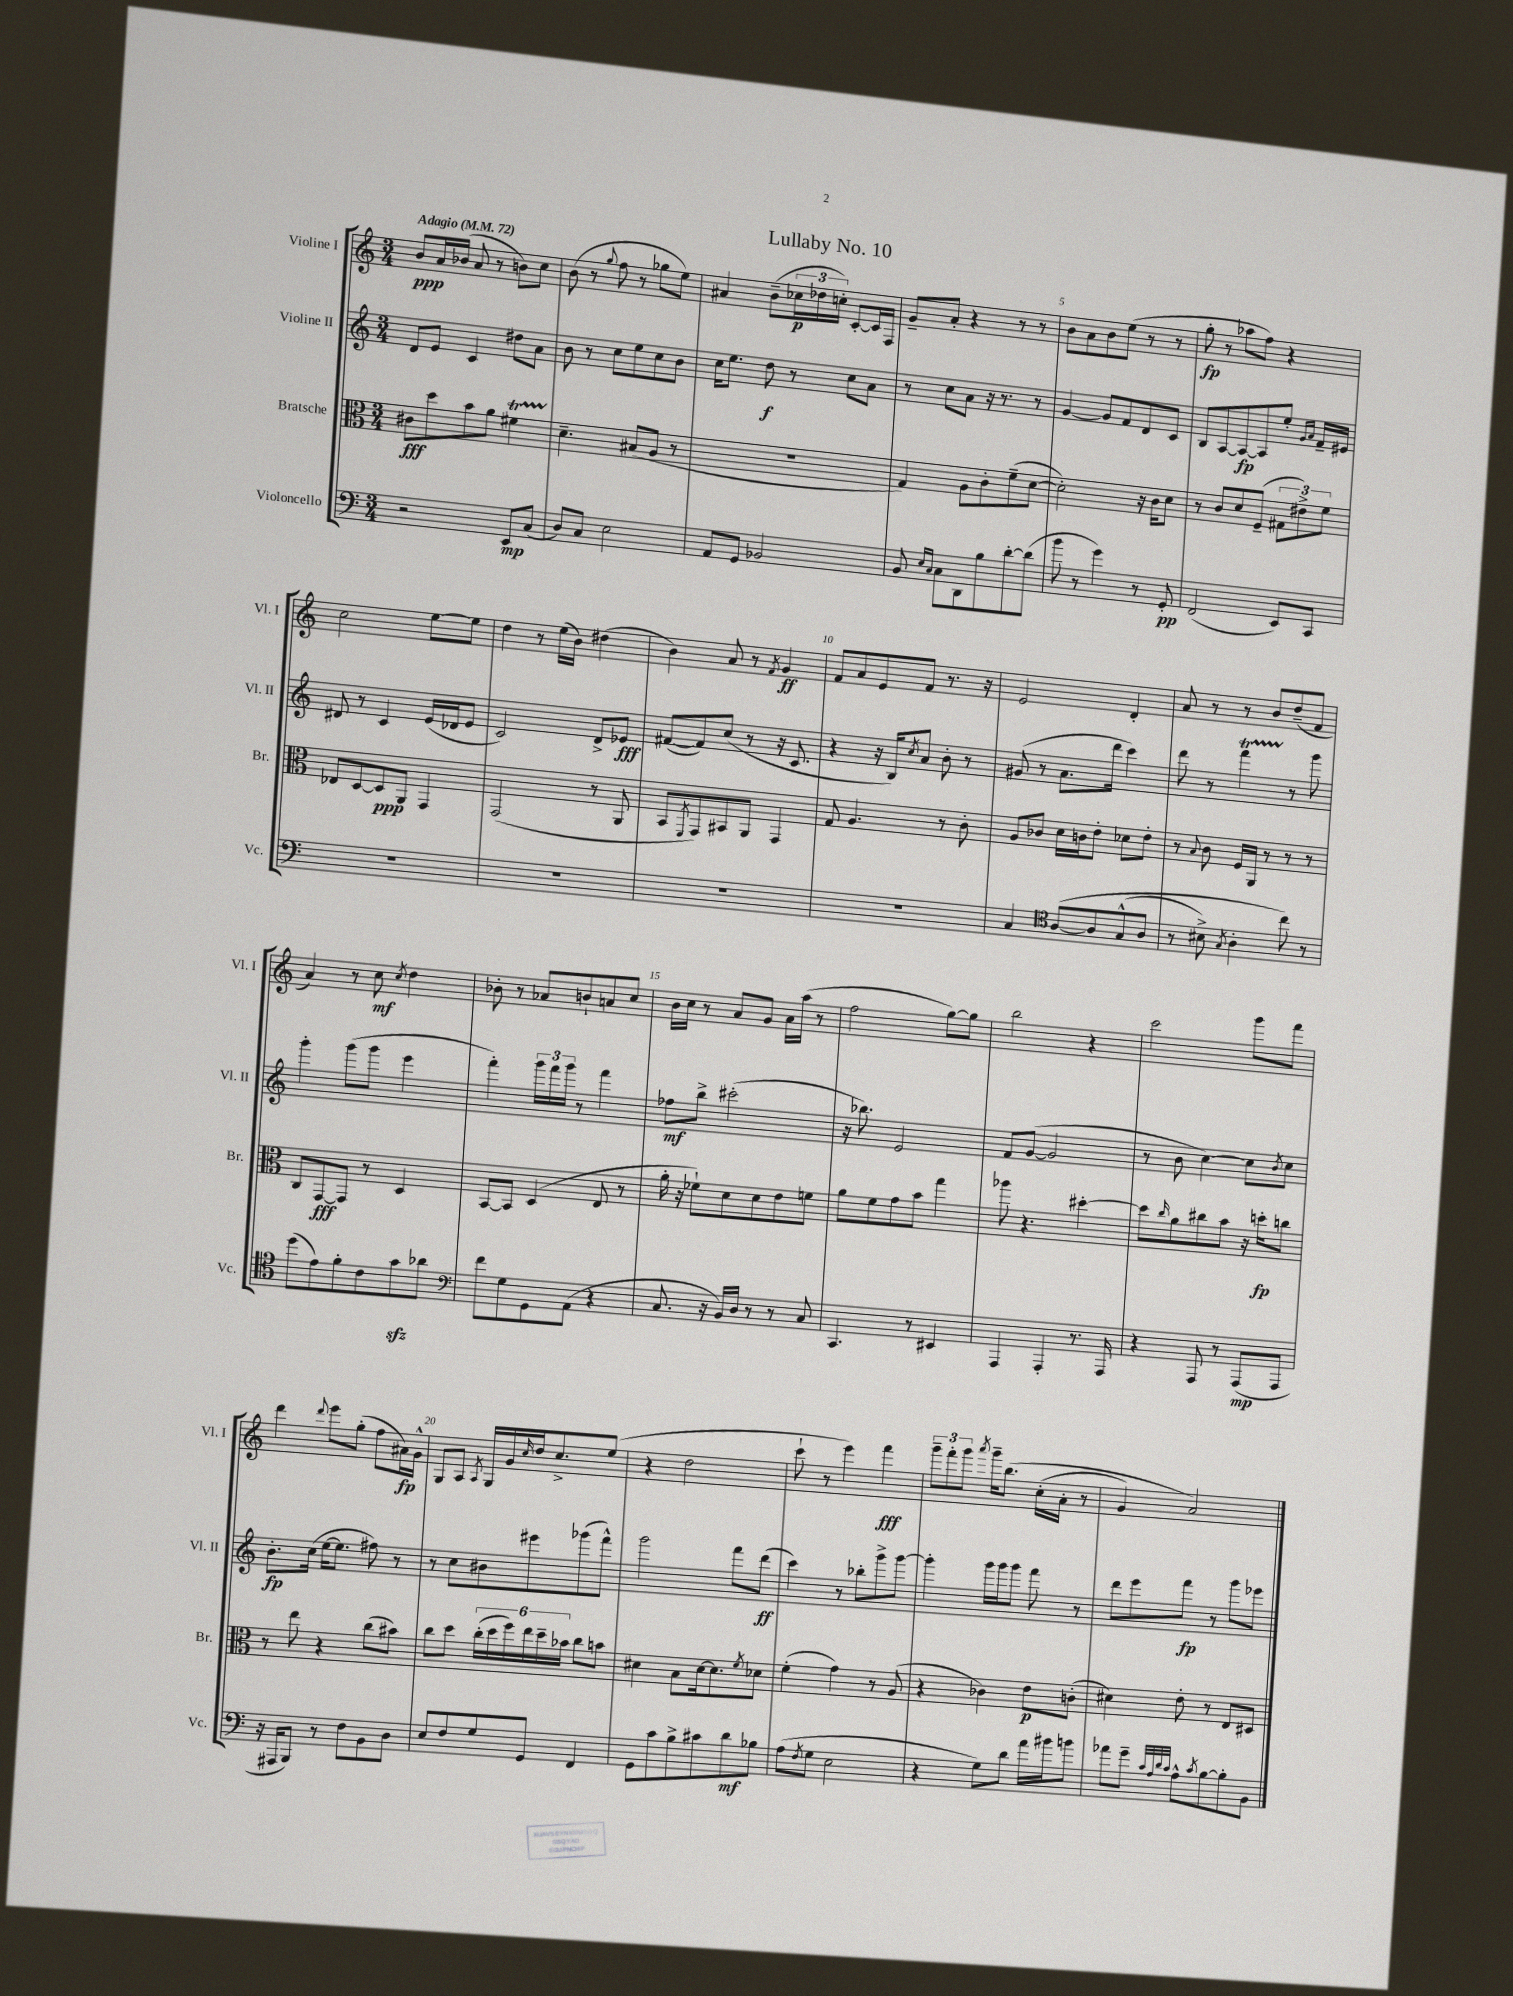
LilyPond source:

\header { title = "Lullaby No. 10" }
<<
\new StaffGroup <<
\new Staff = "s0" \with { instrumentName = "Violine I" shortInstrumentName = "Vl. I" } {
    \clef treble \key c \major \numericTimeSignature \time 3/4 \tempo "Adagio" 4 = 72
    b'8\ppp a'16 bes'16( a'8 r8 b'8) c''8 |
    b'8( r8 \appoggiatura { g''8 } f''8 r8 ges''8 e''8) |
    ais'4 b'8--( \tuplet 3/2 { ces''16\p des''16 c''16-.) } c'8~-. c'16 f16 |
    g'8-- a'8-. r4 r8 r8 |
    b'8 a'8 b'8 e''8( r8 r8 |
    g''8-.\fp r8 aes''8 f''8) r4 |
    c''2 e''8~ e''8 |
    d''4 r8 e''16( b'16) dis''4( |
    b'4) a'8 r8 \acciaccatura { f'8 } g'4\ff |
    f'8 a'8 e'8 f'8 r8. r16 |
    e'2 d'4-. |
    a'8 r8 r8 b'8 d''8--( f'8 |
    a'4) r8 c''8\mf \acciaccatura { c''8 } d''4 |
    bes'8-. r8 aes'8 b'8-! a'8 c''8 |
    b'16 c''16 r8 a'8 g'8 a'16 a''16( r8 |
    f''2 g''8~) g''8 |
    b''2 r4 |
    c'''2 g'''8 f'''8 |
    d'''4 \appoggiatura { d'''8 } e'''8 g''8-.( f''8 ais'16\fp) g'16-^ |
    g8 a8 \acciaccatura { a8 } g16 g'16 \grace { c''16 } d''16 c''8.-> e''8( |
    r4 d''2 |
    c'''8-! r8 e'''4) f'''4\fff |
    \tuplet 3/2 { g'''8-- f'''8-. g'''8 } \acciaccatura { a'''8 } g'''16-- b''8.\( c''16-.( a'16-. r8 |
    g'4) a'2\) \bar "|." |
}
\new Staff = "s1" \with { instrumentName = "Violine II" shortInstrumentName = "Vl. II" } {
    \clef treble \key c \major \numericTimeSignature \time 3/4
    d'8 e'8 c'4 dis''8 a'8 |
    b'8 r8 c''8 e''8 c''8 b'8 |
    c''16 e''8. d''8\f r8 c''8 a'8 |
    r8 c''8 a'8 r16 r8. r8 |
    g'4~ g'8 f'8 d'8 c'8 |
    b8 a8~ a8~\fp a8 e''8-. \grace { g'16 a'16 } f'16-- eis'16 |
    dis'8 r8 c'4 e'16( des'16 e'8 |
    c'2) d'8-> ees'8\fff |
    fis'8~( fis'8) c''8( r8 r16 c'8. |
    r4 r16 b16) \acciaccatura { c''8 } a'8 b'8-. r8 |
    gis'8( r8 a'8. d'''16 c'''4) |
    d'''8 r8 f'''4\startTrillSpan r8\stopTrillSpan g'''8 |
    g'''4-. g'''8( g'''8 e'''4 |
    f'''4-.) \tuplet 3/2 { g'''16 f'''16 g'''16 } r8 f'''4 |
    fes''8\mf b''8-> cis'''2-.( |
    r16 bes''8.) e'2 |
    f'8 g'8~( g'2 |
    r8 b'8 c''4~) c''8 \acciaccatura { b'8 } c''8 |
    b'8.-.\fp c''16( e''16~ e''8. fis''8) r8 |
    r8 c''8 bis'8 eis'''8 ges'''8( f'''8-^) |
    g'''2 f'''8 d'''8\ff( |
    c'''4) r8 bes''8-. g'''8-> g'''8~ |
    g'''4-. g'''16 g'''16 g'''8 f'''8 r8 |
    d'''8 e'''8 f'''8\fp r8 g'''8 ees'''8 \bar "|." |
}
\new Staff = "s2" \with { instrumentName = "Bratsche" shortInstrumentName = "Br." } {
    \clef alto \key c \major \numericTimeSignature \time 3/4
    cis'8\fff d''8 b'8 a'8 fis'4\startTrillSpan |
    d'4.--\stopTrillSpan bis8( a8 r8 |
    R2. |
    g4) a8 c'8-. f'8--( d'8~ |
    d'2-.) r16 c'16 d'8 |
    r8 c'8 d'8 f8--( \tuplet 3/2 { gis8 eis'8->) f'8 } |
    ees8 d8~ d8\ppp a,8 g,4 |
    g,2( r8 a,8 |
    b,8 \acciaccatura { f,8 } g,8) bis,8 a,8 g,4 |
    g8 a4. r8 c'8-. |
    a8 ces'8 d'16 c'16 e'8-. des'8 e'8-. |
    r8 \appoggiatura { b8 } c'8 f16 a,16 r8 r8 r8 |
    c8 g,8~\fff g,8 r8 d4 |
    b,8~ b,8 d4( e8 r8 |
    a'16-. r16 fes'8-!) d'8 d'8 e'8 f'8 |
    a'8 f'8 g'8 b'8 g''4 |
    aes''8 r4. dis''4~-. |
    dis''8 \grace { c''16 } a'8 cis''8 b'8 r16 d''16-.\fp c''8 |
    r8 e''8 r4 c''8( bis'8) |
    c''8 d''8 \tuplet 6/4 { c''16-.( d''16 f''16) e''16 d''16-- bes'16 } c''8 b'8 |
    dis'4 b8 dis'16~ dis'8. \acciaccatura { f'8 } des'8 |
    f'4-.( g'4) r8 a8( |
    r4 ces'4) e'8\p c'8-.( |
    dis'4) e'8-. r8 e8 dis8 \bar "|." |
}
\new Staff = "s3" \with { instrumentName = "Violoncello" shortInstrumentName = "Vc." } {
    \clef bass \key c \major \numericTimeSignature \time 3/4
    r2 e,8\mp c8( |
    d8) c8 e2 |
    a,8 g,8 bes,2 |
    b,8 \grace { e16 c16 } c8 d,8 b8 d'8~-. d'8( |
    b'8 r8 g'4) r8 g,8-.\pp |
    f,2( e,8) c,8 |
    R2. |
    R2. |
    R2. |
    R2. |
    c4 \clef tenor a8~\( a8 g8-^( a8 |
    r8 bis8->) \acciaccatura { g8 } a4-. c''8\) r8 |
    d''8( e'8) f'8-. c'8 g'8\sfz aes'8 |
    \clef bass f'8 g8 g,8 a,8( r4 |
    c8. r16 b,16) d16 r8 r8 c8 |
    c,4. r8 eis,4 |
    a,,4 a,,4-. r8. a,,16 |
    r4 a,,8 r8 a,,8\mp( a,,8 |
    r16 ais,,16 b,,8) r8 f8 b,8 d8 |
    e8 f8 g8 g,8 f,4 |
    g,8 c'8 b8-> cis'8 d'8\mf bes8 |
    a8( \acciaccatura { f8 } g8 e2 |
    r4 g8) d'8 a'16 bis'16 b'8 |
    aes'8 g'8-- \grace { c'32 a32 d'32 c'32 } a8-^ \acciaccatura { c'8 } b8~ b8-. b,8 \bar "|." |
}
>>
>>
\layout { \context { \Score \override BarNumber.break-visibility = ##(#f #t #t) barNumberVisibility = #(every-nth-bar-number-visible 5) } }
